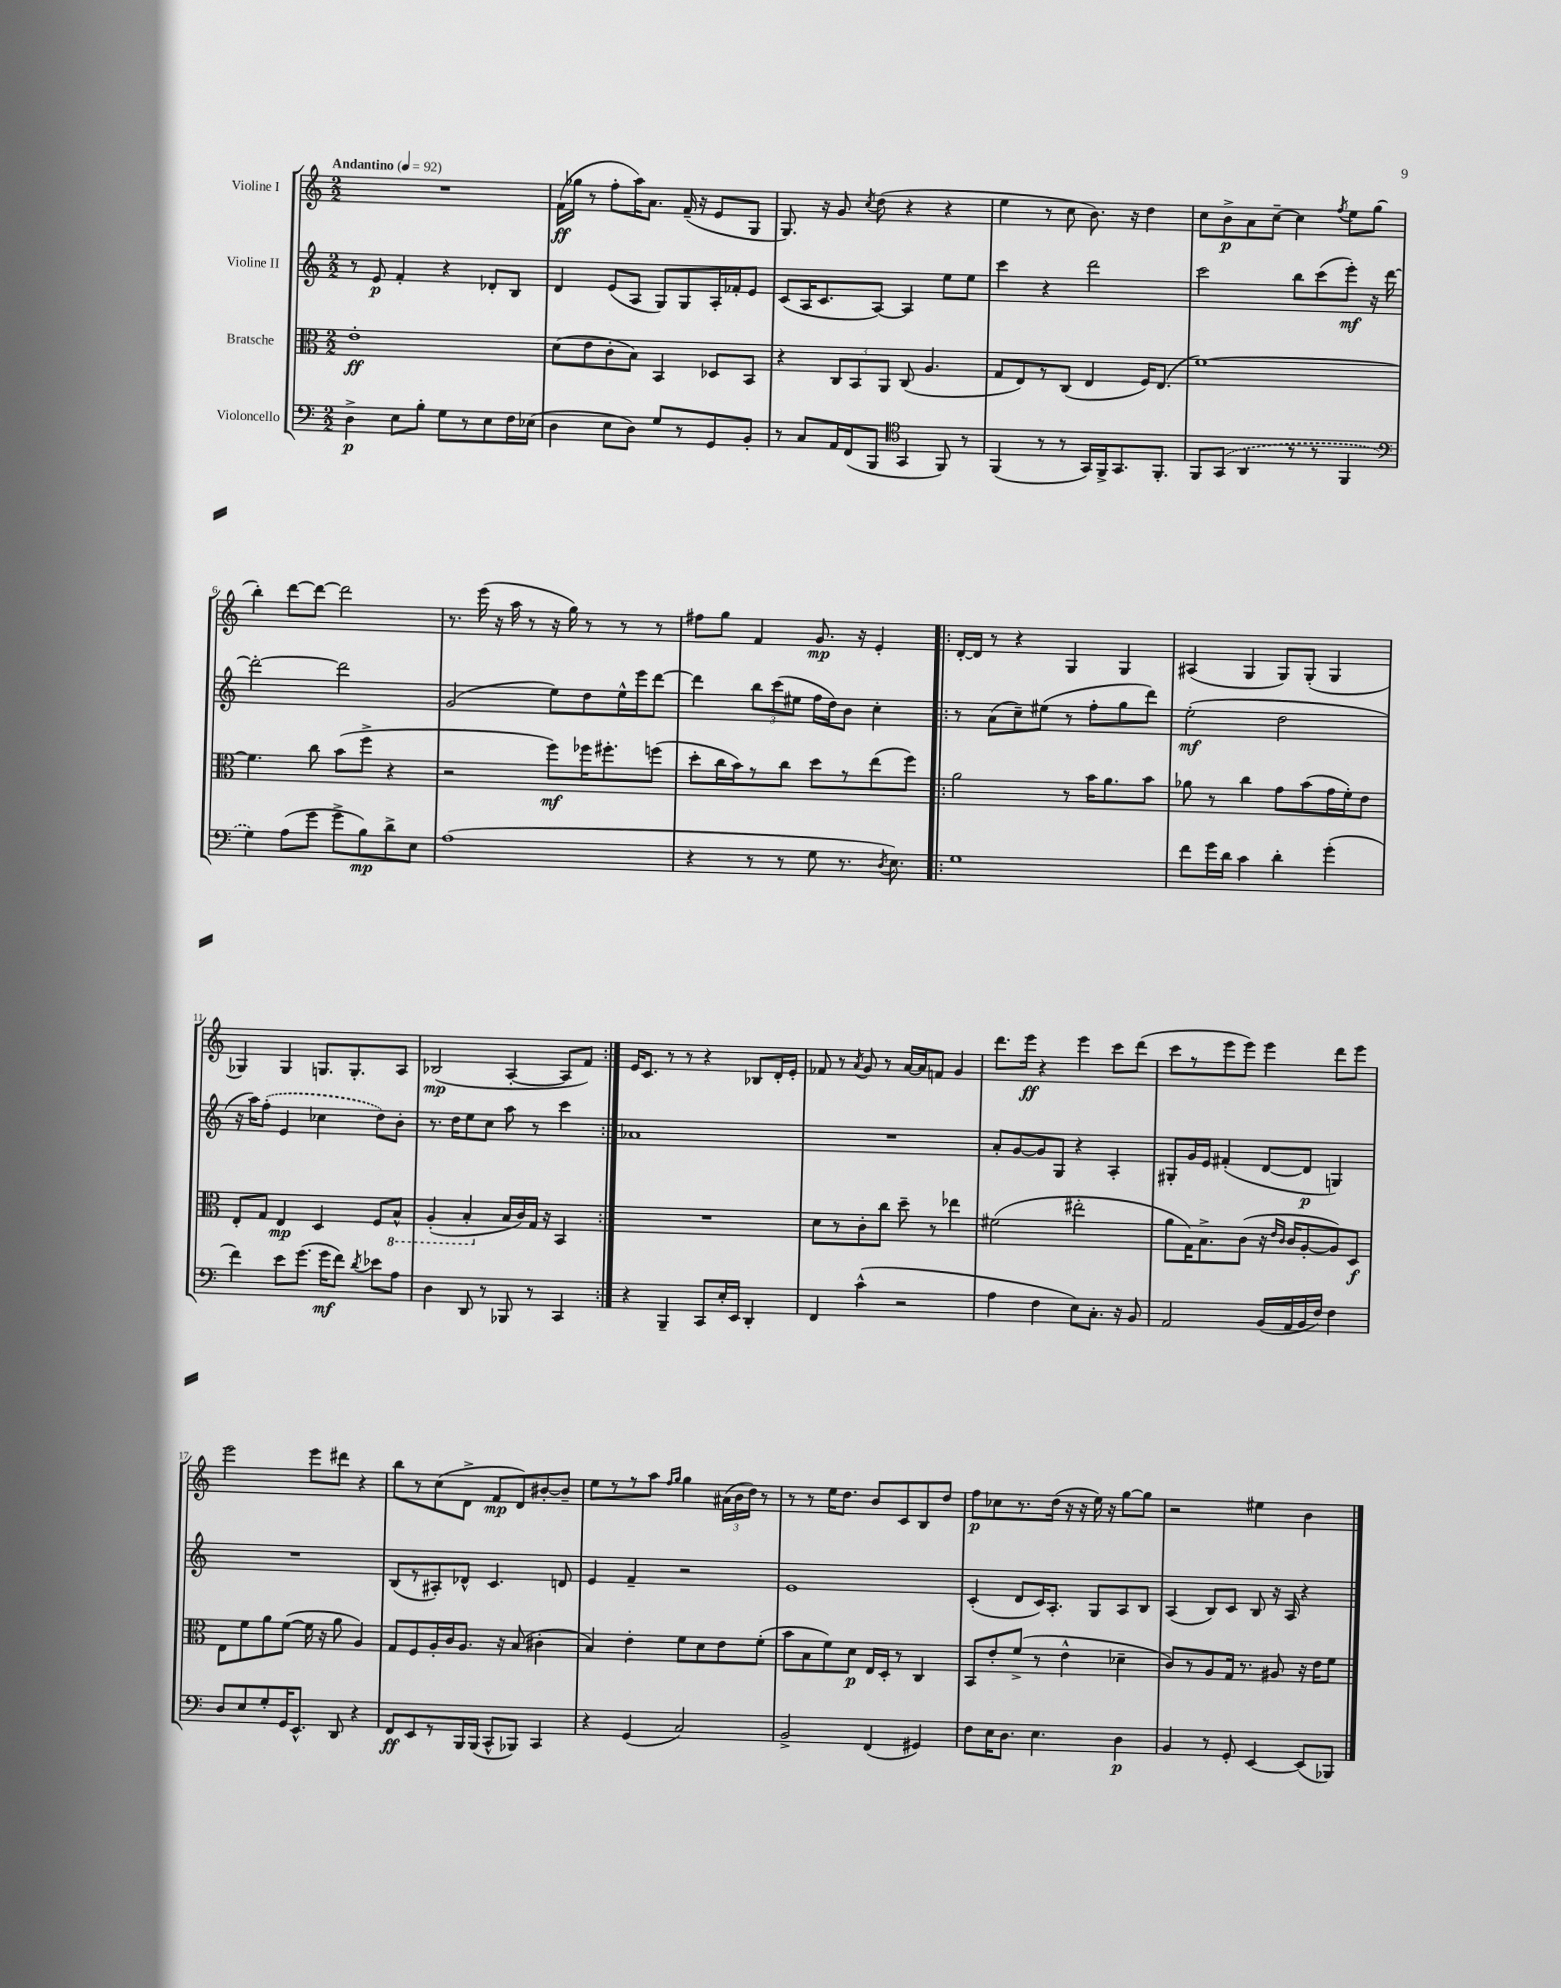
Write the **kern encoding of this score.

**kern	**kern	**kern	**kern
*staff4	*staff3	*staff2	*staff1
*clefF4	*clefC3	*clefG2	*clefG2
*k[]	*k[]	*k[]	*k[]
*M2/2	*M2/2	*M2/2	*M2/2
*MM92	*MM92	*MM92	*MM92
4D^\	1e'	8r	1r
.	.	8e/	.
8E\L	.	4f'/	.
8B'\J	.	.	.
8G\L	.	4r	.
8r	.	.	.
8E\	.	8d-'/L	.
16F\L	.	8B/J	.
(16E-\JJ	.	.	.
=	=	=	=
4D\	(8d\L	4d/	(16f\LL
.	.	.	16gg-\JJ
.	8e\	.	8r
8E\L	8c'\	(8e/L	8ff'\L
8D\J)	8B\J)	8A/J	16aa\K)
.	.	.	8.a\J
8G/L	4BB/	8G/L)	.
8r	.	8G/	(16f~/
.	.	.	16r
8GG/	8D-/L	16A'/L	8e/L
.	.	16f-'/J	.
8BB'/J	8BB/J	8e/J	8G/J
=	=	=	=
8r	4r	(8c/L	8.G/)
8C/L	.	16A/K	.
.	.	8.c/	16r
16AA/L	12C/L	.	8g/
(16FF/J	.	.	.
.	12BB/	.	.
.	.	.	8qcc/
8BBB/J	.	[8A/J)	(8dd\
.	12AA/J	.	.
*clefC4	*	*	*
4GG/	(8C/	4A/]	4r
.	4.A/	.	.
8FF/)	.	8ee\L	4r
8r	.	8ee\J	.
=	=	=	=
(4FF/	8G/L	4ccc\	4ee\
.	8E/)	.	.
8r	8r	4r	8r
8r	(8C/J	.	8cc\
16GG/LL)	4E/	2ddd\	8.b\)
16FF^/J	.	.	.
8.GG/	.	.	.
.	.	.	16r
.	16F/LK)	.	4dd\
8.FF'/J	(8.E/J	.	.
=	=	=	=
8FF/L	[1f)	2ccc\	8cc\L
(8GG/J	.	.	8b^\
4AA/	.	.	8a\
.	.	.	[8cc~\J
8r	.	8bb\L	4cc\]
8r	.	(8ccc\	.
.	.	.	8qff/
4FF/	.	8eee'\J)	8ee\L
.	.	16r	(8gg\J
.	.	[16ddd\	.
=	=	=	=
*clefF4	*	*	*
4G\)	4.f\]	2ddd'\_	4bb'\)
(8A\L	.	.	[8ddd\L
8g\J	8cc\	.	8ddd\_J
8g^\L	(8b\L	2ddd\]	2ddd\]
8B\)	8ff^\J	.	.
8d^\	4r	.	.
8E\J	.	.	.
=	=	=	=
(1A	2r	(2g/	8.r
.	.	.	(16eee\
.	.	.	16r
.	.	.	16aa\
.	.	.	8r
.	8ff\L)	8ee\L)	16r
.	.	.	16gg\)
.	16ff-\K	8dd\	8r
.	8.ff#'\	.	.
.	.	16ee^^\L	8r
.	.	16eee\J	.
.	(8ff\J	[8ddd\J	8r
=	=	=	=
4r	8dd'\L	4ddd\]	8ff#\L
.	16cc\L	.	8gg\J
.	16b\J)	.	.
8r	8r	12bb\L	4f/
.	.	(12ccc\	.
8r	8cc\J	.	.
.	.	12ee#\J	.
8G\	8dd\L	16ff\LL	8.g/
.	.	16dd\J)	.
8.r	8r	8b\J	.
.	.	.	16r
.	(8ee\	4cc'\	4e'/
8qD/	.	.	.
8.E\)	.	.	.
.	8ff\J)	.	.
=!|:	=!|:	=!|:	=!|:
1G	2a\	8r	[16d'/LL
.	.	.	16d/]JJ
.	.	(8a\L	8r
.	.	8cc~\)	4r
.	.	(8ee#\J	.
.	8r	8r	4G/
.	16b\LK	8ff'\L	.
.	8.a\	.	.
.	.	8gg\	4G/
.	8b\J	8ddd\J)	.
=	=	=	=
8f\L	8a-\	(2ee'\	(4A#/
16g\L	8r	.	.
16d\JJ	.	.	.
4c\	4cc\	.	4G/
4d'\	8g\L	2dd\	8G/L)
.	(8b\	.	(8G'/J
(4g'\	16g\L	.	4G/
.	16f'\J)	.	.
.	8e\J	.	.
=	=	=	=
4f\)	8E'/L	16r	4G-/)
.	.	16aa\LK)	.
.	8G/J	(8ff'\J	.
8e\L	4E/	4e/	4G-/
(8.g\J	.	.	.
.	4D/	4cc-\	8.G/L
16g\LK	.	.	.
8f\J)	.	.	.
.	.	.	8.G'/
8qd/	.	.	.
8e-\L	8F/L	8dd\L)	.
8A\J	8BB^^/J	8b'\J	8A/J
=	=	=	=
4D\	(4AA'/	8.r	(2B-/
.	.	16dd\LK	.
8DD/	4BB'/	8ee\	.
8r	.	8cc\J	.
8BBB-/	16B/LL	8aa\	[4A'/
.	16c/)	.	.
8r	16G/JJ	8r	.
.	16r	.	.
4CC/	4BB/	4ccc\	8A/]L
.	.	.	8f/J)
=:|!	=:|!	=:|!	=:|!
4r	1r	1a-	16e/LK
.	.	.	8.c/J
4BBB~/	.	.	8r
.	.	.	8r
8CC/L	.	.	4r
16E'/L	.	.	.
16EE/JJ	.	.	.
4DD'/	.	.	8B-/L
.	.	.	16d'/L
.	.	.	16e'/JJ
=	=	=	=
4FF/	8d\L	1r	8f-/
.	8r	.	8r
.	.	.	8qa/
(4c^^\	8c'\	.	8g/
.	8cc\J	.	8r
2r	8dd~\	.	[16a/LL
.	.	.	16a/]J
.	8r	.	8f/J
.	4ee-\	.	4g/
=	=	=	=
4A\	(2f#\	8a'/L	8.ddd\L
.	.	[8g/	.
.	.	.	16eee\Jk
4F\	.	8g/]	4r
.	.	8G/J	.
8E\L)	2ee#'\	4r	4eee\
8.C'\J	.	.	.
.	.	4A'/	8ccc\L
16r	.	.	.
8BB/	.	.	(8ddd\J
=	=	=	=
2AA/	8a\L	8G#'/L	8ccc\L
.	16G\K)	16g/L	8r
.	8.B^\	16e/JJ	.
.	.	(4f#'/	8eee\
.	(8c\J	.	8eee\J)
(16BB/LL	16r	[8d/L	4eee\
.	16qqe/LL	.	.
.	16qqc/JJ	.	.
16AA/	16c/LK	.	.
16BB/	[8A'/	8d/]J	.
16F/JJ)	.	.	.
4F\	8A/])	4G/)	8ddd\L
.	8D/J	.	8eee\J
=	=	=	=
8D/L	8E\L	1r	2eee\
8E/	8f\	.	.
8G'/	8a\	.	.
16GG/K	([8f\J	.	.
8.EE^^/J	.	.	.
.	16f\]	.	8eee\L
.	16r	.	.
8DD/	8a\	.	8ddd#\J
4r	4A/)	.	4r
=	=	=	=
8FF/L	8G/L	(8B/L	8bb\L
8EE/	8F/	8r	8r
8r	16A'/L	8A#'/)	(8cc\
.	16c/J	.	.
16BBB/L	8.A/J	8d-^^/J	8d^\J
(16BBB/JJ	.	.	.
8CC^^/L	.	4.c/	8f/L
.	16r	.	.
8BBB-/J)	(8B/	.	8d/)
4CC/	4c#'\	.	[8b#'/
.	.	8d/	8b#~/]J
=	=	=	=
4r	4B/)	4e/	8ee\L
.	.	.	8r
(4GG/	4e'\	4f~/	8r
.	.	.	8aa\J
.	.	.	16qqff/LL
.	.	.	16qqgg/JJ
2C/)	8f\L	2r	4gg\
.	8d\	.	.
.	8e\	.	(24a#\LL
.	.	.	24b\
.	.	.	24dd\JJ)
.	(8f'\J	.	8r
=	=	=	=
2BB^/	8b\L	1e	8r
.	8B\	.	8r
.	8f\)	.	16ee\LK
.	.	.	8.dd\J
.	8d\J	.	.
(4FF/	16E/LL	.	8b/L
.	16D'/JJ	.	.
.	8r	.	8c/
4GG#/)	4C/	.	8B/
.	.	.	8dd/J
=	=	=	=
8F\L	8BB/L	(4c'/	8ff\L
16E\K	8e'/	.	8cc-\
8.D\J	.	.	.
.	(8f^/J	8d/L	8.r
4.E\	8r	16c/K)	.
.	.	8.A'/J	(16dd\Jk
.	4e^^\	.	16r
.	.	.	16r
.	.	8G/L	16ee\)
.	.	.	16r
4D\	4d-~\	8A/	[8gg\L
.	.	8B/J	8gg\]J
=	=	=	=
4BB/	8c/L)	(4A/	2r
.	8r	.	.
8r	8A/	8B/L)	.
8GG'/	16G/Jk	8c/J	.
.	8.r	.	.
[4EE/	.	8B/	4ee#\
.	8A#/	16r	.
.	.	16A/	.
(8EE/]L	16r	4r	4b\
.	16e\LK	.	.
8BBB-/J)	8f\J	.	.
==	==	==	==
*-	*-	*-	*-
